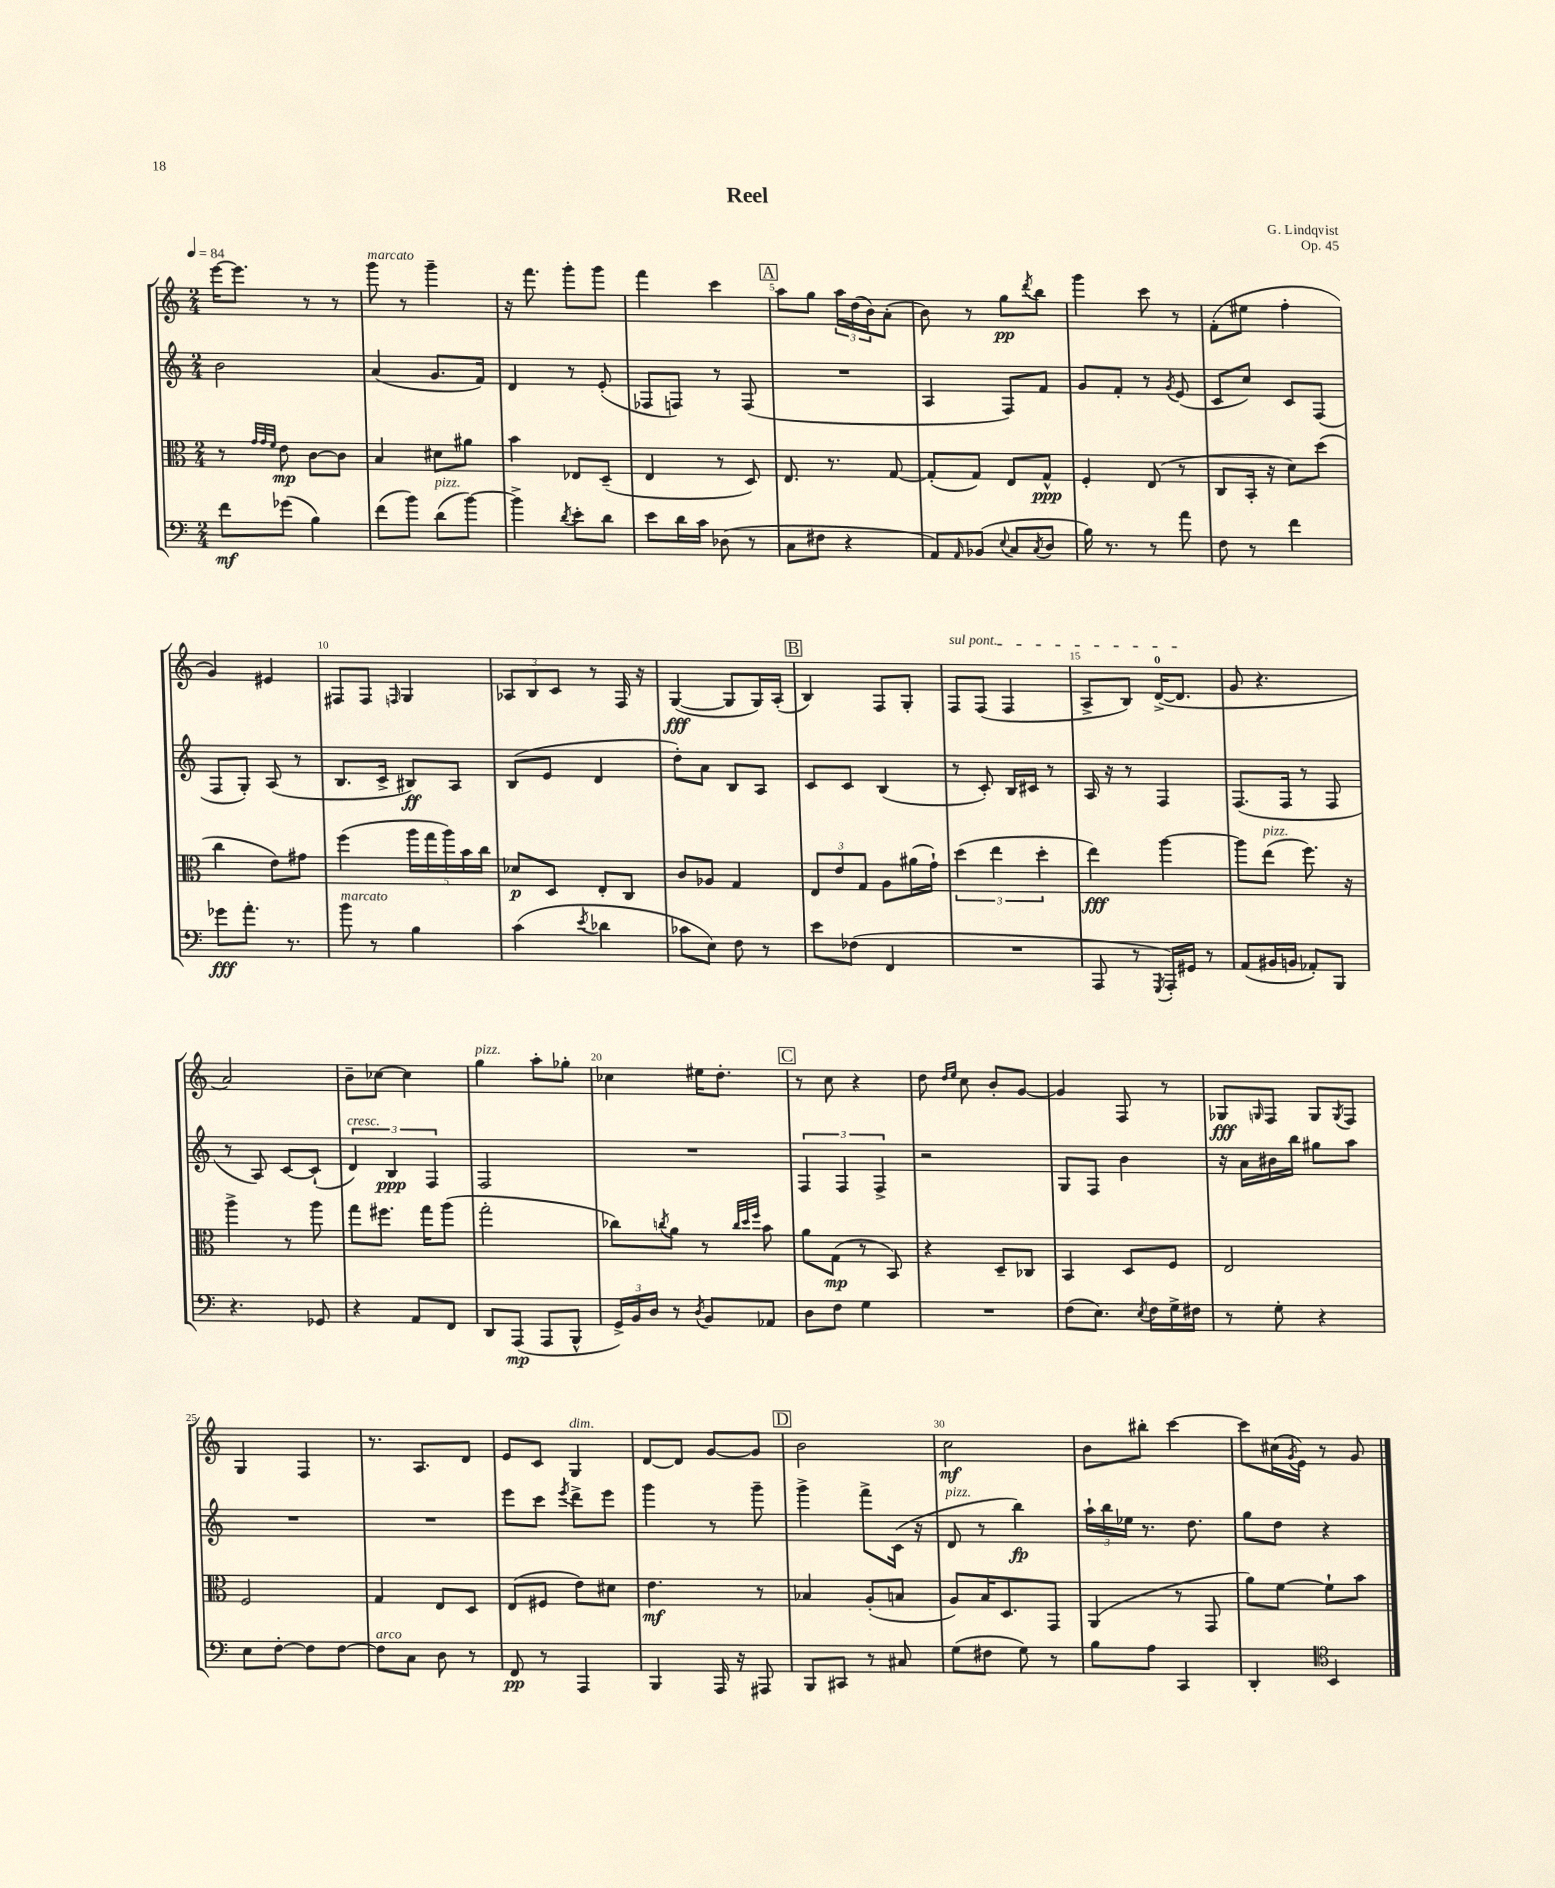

**kern	**kern	**kern	**kern
*staff4	*staff3	*staff2	*staff1
*clefF4	*clefC3	*clefG2	*clefG2
*k[]	*k[]	*k[]	*k[]
*M2/4	*M2/4	*M2/4	*M2/4
*MM84	*MM84	*MM84	*MM84
8f\L	8r	2b\	[16eee\LK
.	.	.	8.eee\]J
.	32qqg/LLL	.	.
.	32qqg/	.	.
.	32qqf/JJJ	.	.
(8g-\J	8e\	.	.
4B\)	[8c\L	.	8r
.	8c\]J	.	8r
=	=	=	=
(8f\L	4B/	(4a/	8ggg\
8b\J)	.	.	8r
(8d\L	8d#\L	8.g/L	4ggg~\
[8b\J)	8a#\J	.	.
.	.	16f/Jk)	.
=	=	=	=
4b^\]	4b\	4d/	16r
.	.	.	8.fff\
8qd/	.	.	.
8e'\L	8E-/L	8r	8ggg'\L
8d\J	(8D~/J	(8e'/	8ggg\J
=	=	=	=
8e\L	4E/	8F-/L	4fff\
16d\L	.	8F/J)	.
16c\JJ	.	.	.
(8D-\	8r	8r	4ccc\
8r	8D/)	(8F/	.
=	=	=	=
8C\L	8.E/	2r	8aa\L
8F#\J	.	.	8gg\J
.	8.r	.	.
4r	.	.	24aa\LL
.	.	.	(24dd\
.	.	.	24b\J)
.	[8G/	.	(8a'\J
=	=	=	=
8AA/L)	(8G'/]L	4A/	8b\)
16qqAA/	.	.	.
(8BB-/J	8G/J)	.	8r
8qqE/	.	.	.
8C/L	8E/L	8F/L)	8gg\L
8qC/	.	.	8qddd/
8D/J	8G^^/J	8f/J	8bb\J
=	=	=	=
16B\)	4F'/	8g/L	4ggg\
8.r	.	.	.
.	.	8f'/J	.
8r	(8E/	8r	8ccc\
.	.	8qg/	.
8a\	8r	(8e/	8r
=	=	=	=
8F\	8C/L	8c/L	(8f'\L
8r	16BB'/Jk	8cc/J)	8ee#\J
.	16r	.	.
4f\	8d\L)	8c/L	4ff'\
.	(8dd\J	(8F/J	.
=	=	=	=
8g-\L	4cc\	8F/L	4g/)
8.a'\J	.	8G'/J)	.
.	8e\L)	(8A/	4e#/
8.r	.	.	.
.	8g#\J	8r	.
=	=	=	=
8b\	(4ff\	8.B/L	8F#/L
8r	.	.	8F#/J
.	.	16c^/Jk	.
.	.	.	16qqF/
4B\	20aa\LL	8B#/L)	4G/
.	20gg\	.	.
.	20aa\)	.	.
.	.	8A/J	.
.	20b\	.	.
.	20cc\JJ	.	.
=	=	=	=
(4c\	8d-/L	(8B/L	12A-/L
.	.	.	12B/
.	8D/J	8e/J	.
.	.	.	12c/J
8qe/	.	.	.
4d-\	8E'/L	4d/	8r
.	8C/J	.	16F/
.	.	.	16r
=	=	=	=
8c-\L	8c/L	8dd'\L)	([4G/
8E\J)	8A-/J	8a\J	.
8F\	4G/	8B/L	8G/]L
8r	.	8A/J	16G/L)
.	.	.	(16A'/JJ
=	=	=	=
8e\L	12E/L	8c/L	4B/)
.	12e/	.	.
(8F-\J	.	8c/J	.
.	12G/J	.	.
4FF/	8A\L	(4B/	8F/L
.	(16a#\L	.	8G'/J
.	16g`\JJ)	.	.
=	=	=	=
2r	(6dd\	8r	8F/L
.	.	8c'/)	(8F/J
.	6ee\	.	.
.	.	16B/LL	4F/
.	.	16c#/JJ	.
.	6dd'\	.	.
.	.	8r	.
=	=	=	=
8AAA/	4ee\)	16A/	8A^/L
.	.	16r	.
8r	.	8r	8B/J)
8qGGG/	.	.	.
16AAA'/LL)	[4aa\	4F/	([16d^/LK
16GG#/JJ	.	.	8.d/]J
8r	.	.	.
=	=	=	=
(8AA/L	8aa\]L	(8.F/L	8g/
16BB#/L	(8ee\J	.	4.r
16BB/JJ	.	16F/Jk	.
8AA-'/L)	8.ff\)	8r	.
8BBB/J	.	8F/	.
.	16r	.	.
=	=	=	=
4.r	4aa^\	8r	2a/)
.	.	8A/)	.
.	8r	[8c/L	.
8GG-/	8aa\	(8c`/]J	.
=	=	=	=
4r	8gg\L	6d/)	8b~\L
.	8.ff#\J	.	[8cc-\J
.	.	6B/	.
8AA/L	.	.	4cc-\]
.	16gg\LK	.	.
.	.	6F/	.
8FF/J	(8aa\J	.	.
=	=	=	=
8DD/L	2gg'\	2F/	4gg\
(8AAA/J	.	.	.
8AAA/L	.	.	8aa'\L
8BBB^^/J	.	.	8gg-'\J
=	=	=	=
24GG^/LL)	8cc-\L)	2r	4cc-\
24BB/	.	.	.
24D/JJ	.	.	.
.	8qcc/	.	.
8r	8a\J	.	.
8qD/	.	.	.
8BB/L	8r	.	16ee#\LK
.	.	.	8.dd'\J
.	32qqcc/LLL	.	.
.	32qqdd/	.	.
.	32qqff/JJJ	.	.
8AA-/J	8b\	.	.
=	=	=	=
8D\L	8a\L	6F/	8r
8F\J	(8G\J	.	8cc\
.	.	6F/	.
4G\	8r	.	4r
.	.	6F^/	.
.	8BB/)	.	.
=	=	=	=
2r	4r	2r	8dd\
.	.	.	16qqdd/LL
.	.	.	16qqee/JJ
.	.	.	8cc\
.	8D~/L	.	8b'/L
.	8C-/J	.	[8g/J
=	=	=	=
(8F\L	4BB/	8G/L	4g/]
8.E\J)	.	8F/J	.
.	8D/L	4b\	8F/
8qE/	.	.	.
16F\LL	.	.	.
16G^\	8F/J	.	8r
16F#\JJ	.	.	.
=	=	=	=
8r	2E/	16r	8G-/L
.	.	16a\LL	.
.	.	.	16qqG/
8G'\	.	16b#\	8F/J
.	.	16bb\JJ	.
4r	.	8gg#\L	8G/L
.	.	.	8qG/
.	.	8aa\J	8F/J
=	=	=	=
8E\L	2F/	2r	4G/
[8F'\J	.	.	.
8F\]L	.	.	4F/
[8F\J	.	.	.
=	=	=	=
8F\]L	4G/	2r	8.r
8C\J	.	.	.
.	.	.	8.A/L
8D\	8E/L	.	.
8r	8D/J	.	8d/J
=	=	=	=
8FF/	(8E/L	8eee\L	8e/L
8r	8F#/J	8ccc\J	8c/J
.	.	8qeee/	.
4AAA/	8e\L)	8ddd^\L	4G/
.	8d#\J	8eee\J	.
=	=	=	=
4BBB/	4.e\	4ggg\	[8d/L
.	.	.	8d/]J
16AAA/	.	8r	[8g/L
16r	.	.	.
8AAA#/	8r	8ggg~\	8g/]J
=	=	=	=
8BBB/L	4B-/	4ggg^\	2b\
8CC#/J	.	.	.
8r	(8A'/L	8fff^\L	.
8C#/	8B/J	(16c\Jk	.
.	.	16r	.
=	=	=	=
(8G\L	8A/L)	8d/	2cc\
8F#\J	16B/K	8r	.
.	8.D/	.	.
8G\)	.	4bb\)	.
8r	8GG/J	.	.
=	=	=	=
8B\L	(4AA/	24aa`\LL	8b\L
.	.	24bb\	.
.	.	24ee-\JJ	.
8A\J	.	8.r	8bb#'\J
4CC/	8r	.	[4ccc\
.	.	8.dd\	.
.	8GG/	.	.
=	=	=	=
4DD'/	8a\L)	8gg\L	8ccc\]L
.	[8f\J	8dd\J	(16cc#\L
.	.	.	8qg/
.	.	.	16e\JJ)
*clefC4	*	*	*
4BB/	8f`\]L	4r	8r
.	8b\J	.	8g/
==	==	==	==
*-	*-	*-	*-
